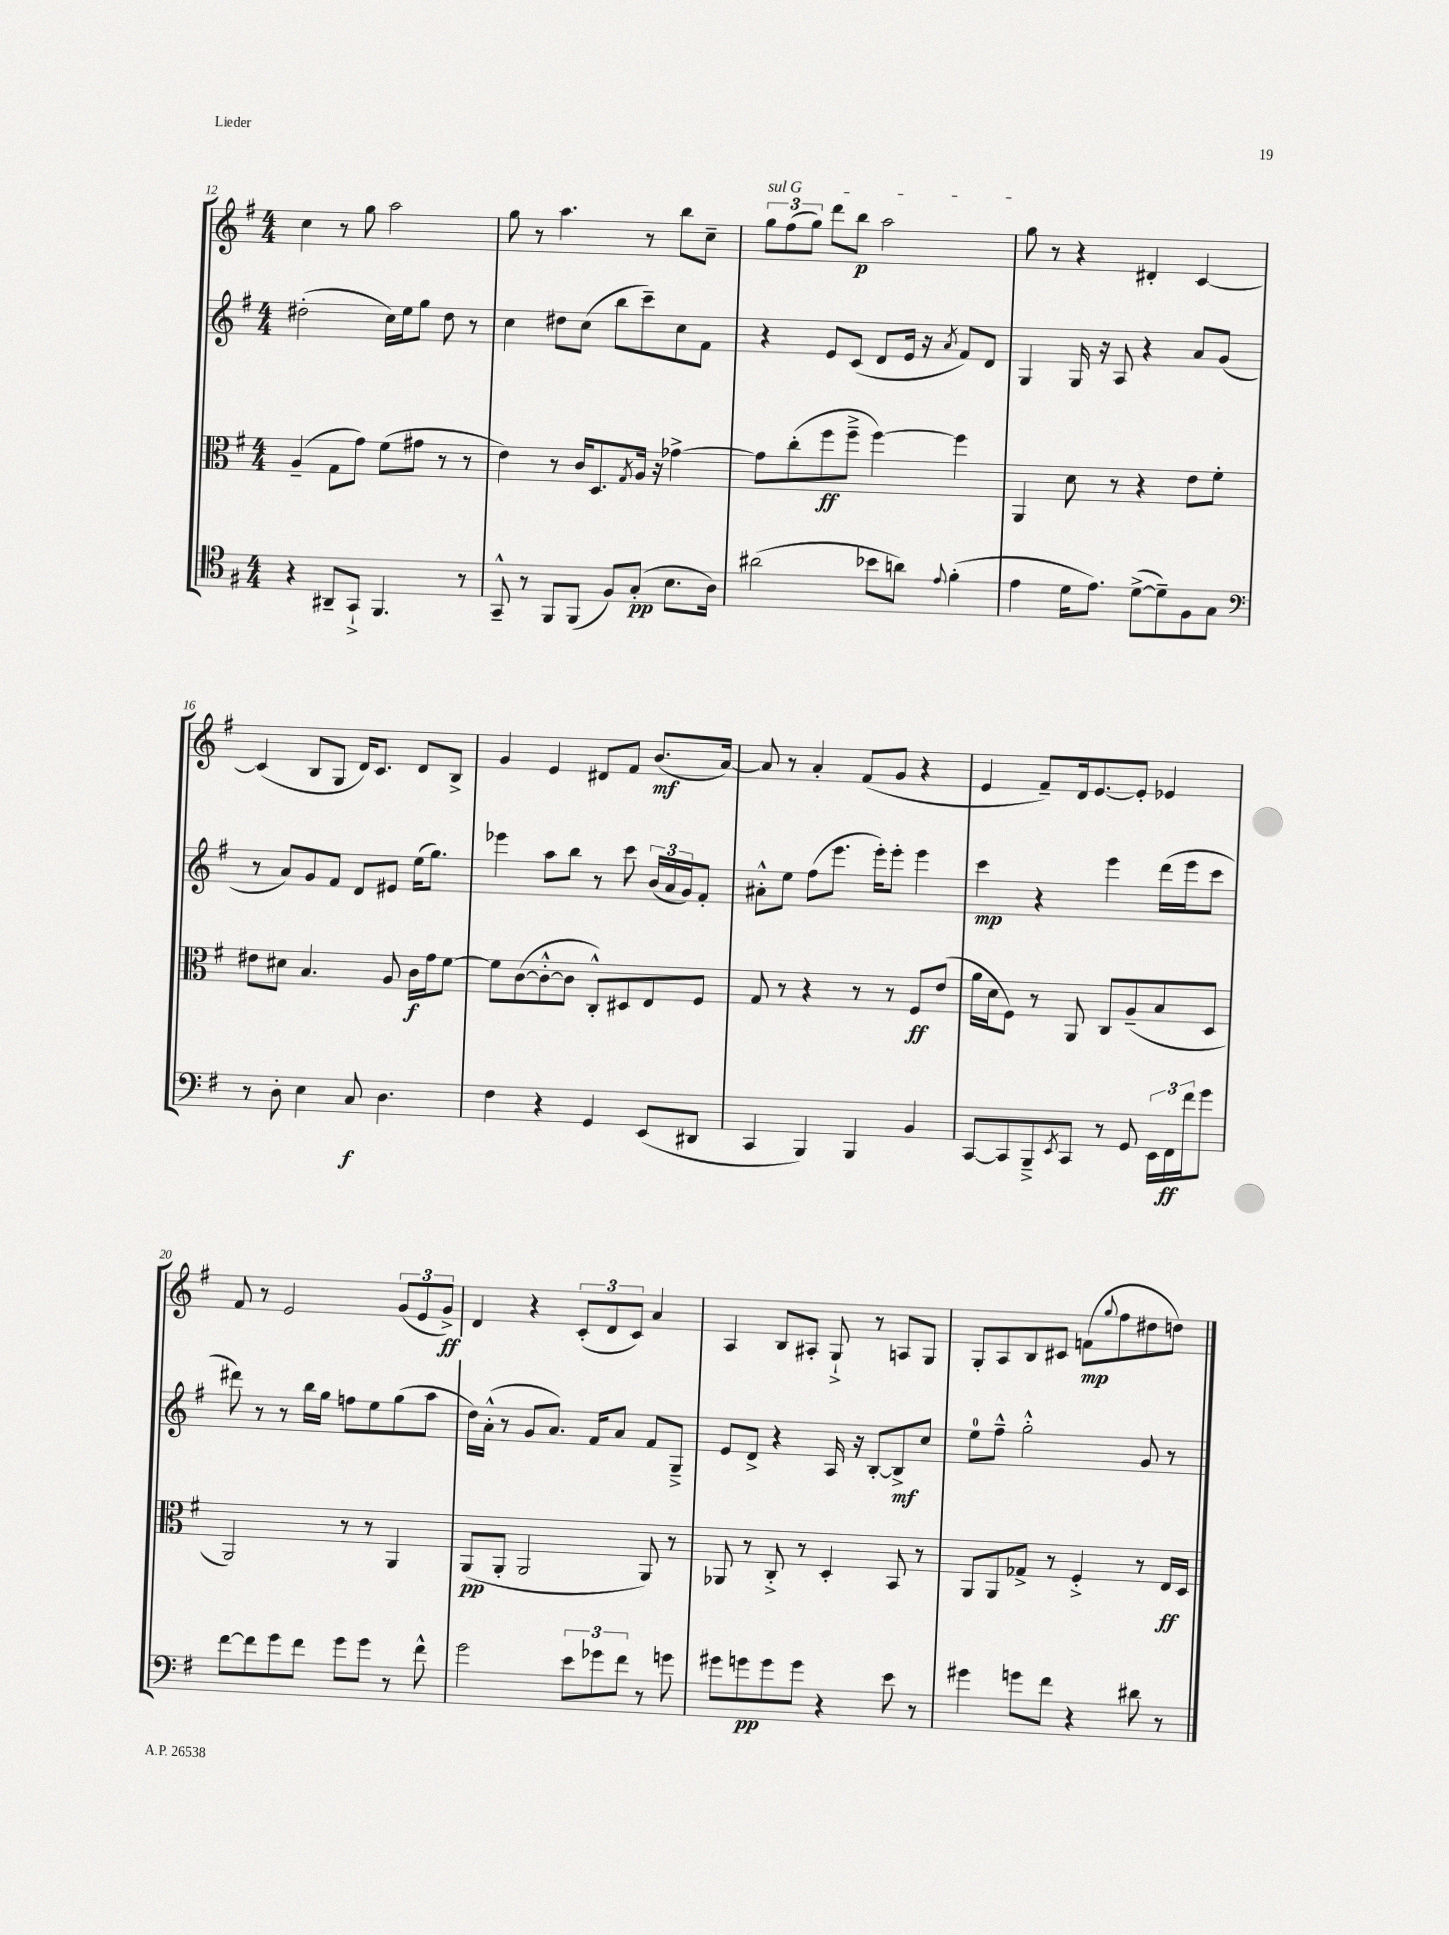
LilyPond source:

<<
\new StaffGroup <<
\new Staff = "s0" {
    \clef treble \key g \major \numericTimeSignature \time 4/4
    c''4 r8 g''8 a''2 |
    g''8 r8 a''4. r8 b''8 c''8-- |
    \tuplet 3/2 { \once \override TextSpanner.bound-details.left.text = \markup { \italic "sul G" } g''8\startTextSpan fis''8( g''8) } d'''8 b''8\p a''2 |
    g''8\stopTextSpan r8 r4 dis'4-. c'4~ |
    c'4( b8 g8 d'16) c'8. d'8 b8-> |
    g'4 e'4 dis'8 fis'8 b'8.\mf( a'16~) |
    a'8 r8 a'4-. fis'8( g'8 r4 |
    e'4 fis'8--) d'16 e'8.~ e'8-. ees'4 |
    fis'8 r8 e'2 \tuplet 3/2 { g'8( e'8 g'8->\ff) } |
    d'4 r4 \tuplet 3/2 { c'8-.( d'8 c'8) } a'4 |
    a4 b8 ais8-. g8-!-> r8 a8 g8 |
    g8-. a8 b8 cis'8 f'8\mp( \appoggiatura { g''8 } fis''8 dis''8 d''8) \bar "|." |
}
\new Staff = "s1" {
    \clef treble \key g \major \numericTimeSignature \time 4/4
    dis''2-.( c''16) e''16 g''8 dis''8 r8 |
    c''4 dis''8 c''8( b''8 c'''8--) c''8 fis'8 |
    r4 e'8 c'8( d'8 e'16 r16 \acciaccatura { a'8 } fis'8) d'8 |
    g4 g16 r16 a8 r4 a'8 g'8( |
    r8 a'8) g'8 fis'8 d'8 eis'8 e''16( g''8.) |
    ees'''4 a''8 b''8 r8 c'''8 \tuplet 3/2 { b'16( a'16 g'16) } fis'8-. |
    ais'8-.-^ e''8 fis''8( e'''8. e'''16-.) e'''8-. e'''4 |
    c'''4\mp r4 e'''4 d'''16( e'''16 c'''8 |
    dis'''8) r8 r8 b''16 g''16 f''8 e''8 g''8( a''8 |
    d''16) a'16-.-^( r8 g'8 a'8.) fis'16 a'8 fis'8 g8---> |
    e'8 d'8-> r4 a16 r16 b8~-. b8->\mf c''8 |
    e''8-0 fis''8---^ g''2-.-^ g'8 r8 \bar "|." |
}
\new Staff = "s2" {
    \clef alto \key g \major \numericTimeSignature \time 4/4
    a4--( g8 g'8) fis'8( gis'8 r8 r8 |
    e'4) r8 c'16 d8. \acciaccatura { g8 } a16 r16 ges'4~-> |
    ges'8 c''8-.( fis''8\ff fis''8---> fis''4~) fis''4 |
    a,4 d'8 r8 r4 e'8 fis'8-. |
    eis'8 dis'8 b4. a8 c'16\f g'16 fis'8~ |
    fis'8 c'8~( c'8~-.-^ c'8 c8-.-^) dis8 e8 fis8 |
    g8 r8 r4 r8 r8 fis8\ff e'8( |
    a'16 d'16 fis8) r8 a,8 c8 a8--( b8 d8 |
    a,2) r8 r8 a,4 |
    a,8\pp( a,8-. a,2 a,8) r8 |
    aes,8 r8 c8-.-> r8 d4-. b,8 r8 |
    a,8 a,8 ges8-> r8 fis4-.-> r8 e16\ff d16 \bar "|." |
}
\new Staff = "s3" {
    \clef tenor \key g \major \numericTimeSignature \time 4/4
    r4 ais,8-- g,8-!-> fis,4. r8 |
    g,8---^ r8 fis,8 fis,8( fis8) g8-.\pp( b8. a16) |
    ais'2( bes'8 a'8) \appoggiatura { e'8 } fis'4-.( |
    e'4 d'16 e'8.) d'8~->( d'8--) fis8 g8 |
    \clef bass r8 d8-. e4 c8\f d4. |
    fis4 r4 g,4 e,8( dis,8 |
    c,4 b,,4) b,,4 b,4 |
    c,8~ c,8 b,,8---> \acciaccatura { e,8 } c,8 r8 g,8 \tuplet 3/2 { e,16 fis,16\ff fis'16 } g'8 |
    fis'8~ fis'8 g'8 fis'8 g'8 g'8 r8 fis'8-^ |
    g'2 \tuplet 3/2 { e'8 ges'8 fis'8 } r8 g'8 |
    gis'8 g'8\pp g'8 g'8 r4 e'8 r8 |
    gis'4 g'8 fis'8 r4 dis'8 r8 \bar "|." |
}
>>
>>
\layout { \context { \Score currentBarNumber = #12 } }
